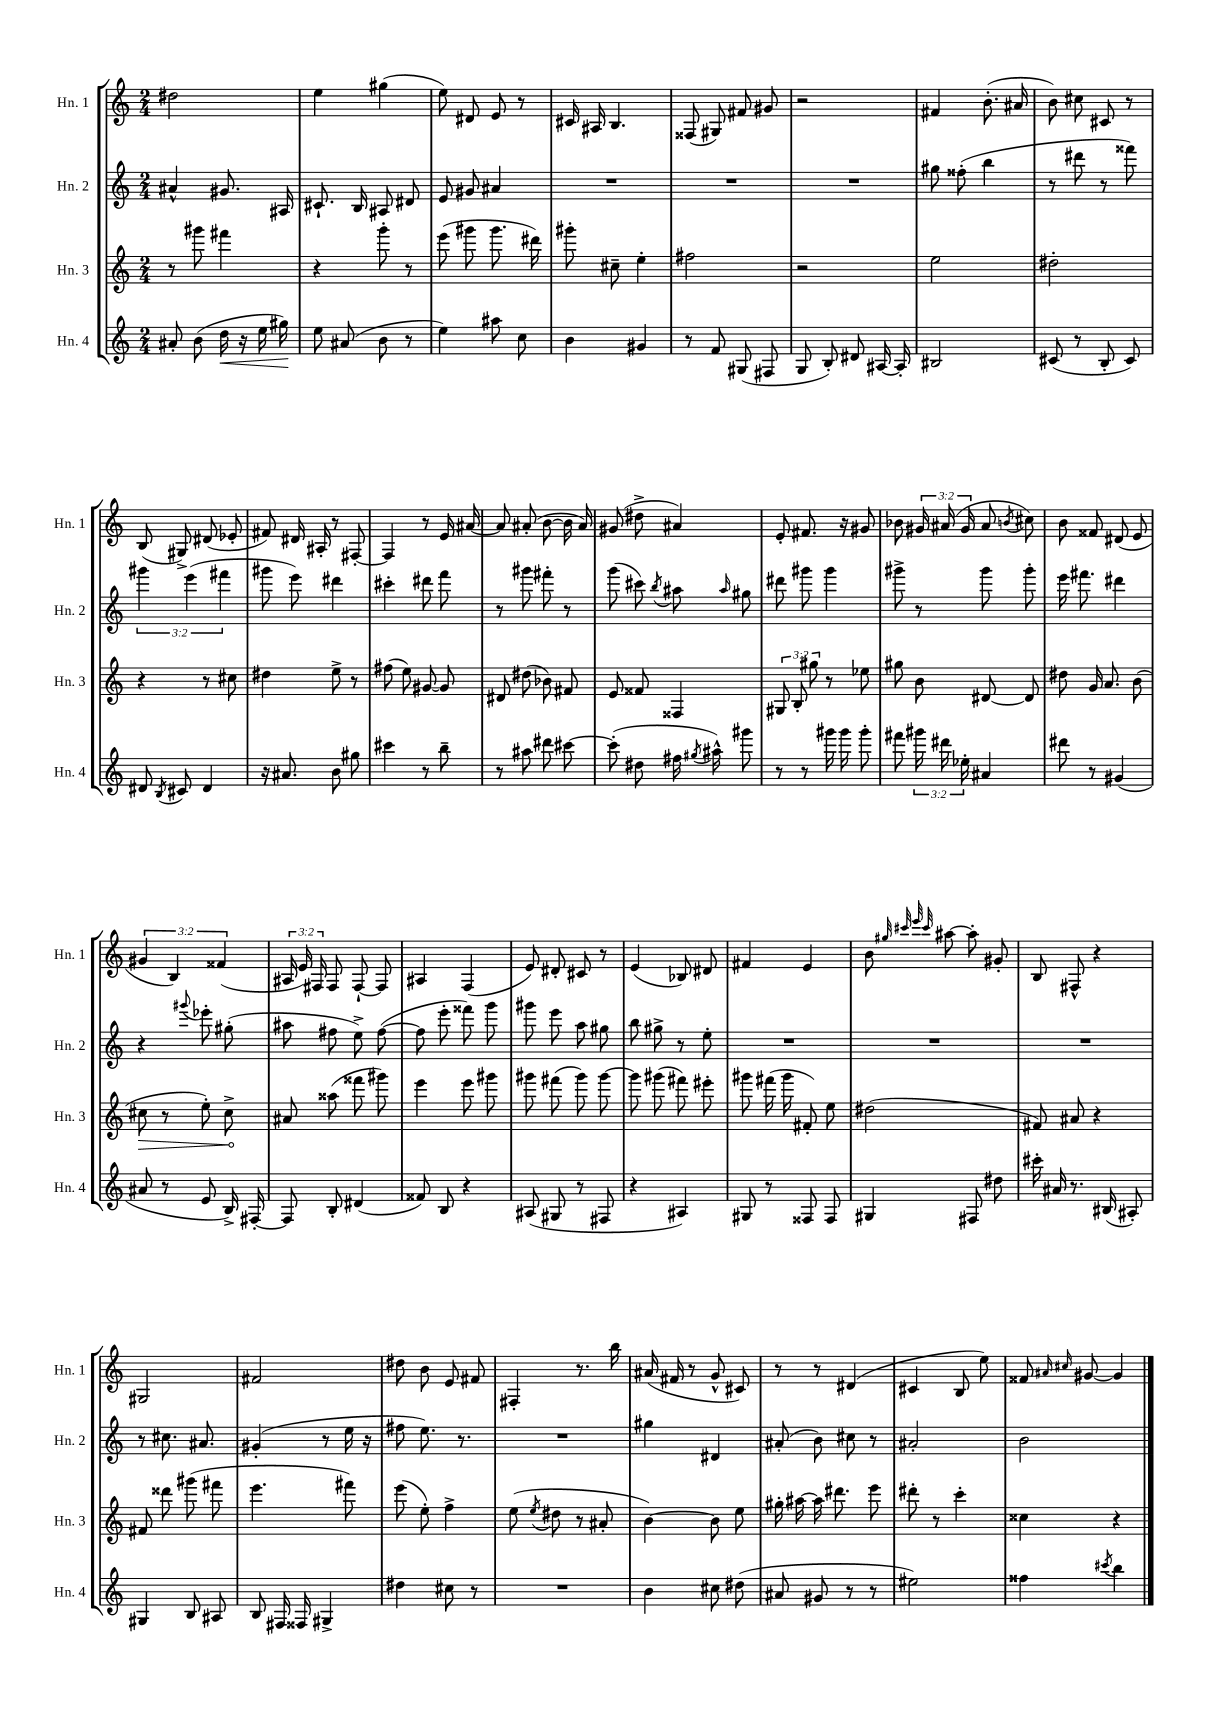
<<
\new StaffGroup <<
\new Staff = "s0" \with { instrumentName = "Hn. 1" shortInstrumentName = "Hn. 1" } {
    \clef treble \key c \major \numericTimeSignature \time 2/4 \override Staff.TupletNumber.text = #tuplet-number::calc-fraction-text
    \autoBeamOff dis''2 |
    e''4 gis''4( |
    e''8) dis'8 e'8 r8 |
    cis'16 ais16 b4. |
    fisis8( gis8) fis'8 gis'8 |
    r2 |
    fis'4 b'8.-.( ais'16 |
    b'8) cis''8 cis'8 r8 |
    b8( gis8->) dis'8( ees'8-. |
    fis'8) dis'16 ais16-. r8 fis8~-. |
    fis4 r8 e'16 ais'16~ |
    ais'8 ais'8-.( b'8~ b'16 ais'16) |
    gis'8( dis''8-> ais'4) |
    e'8-. fis'8. r16 gis'8 |
    bes'8 \tuplet 3/2 { gis'16 ais'16( gis'16 } ais'8 \acciaccatura { b'8 } cis''8) |
    b'8 fisis'8 dis'8( e'8 |
    \tuplet 3/2 { gis'4 b4) fisis'4( } |
    \tuplet 3/2 { ais16 e'16) fis16 } fis8 fis8~-! fis8 |
    ais4 f4( |
    e'8) dis'8-. cis'8 r8 |
    e'4( bes8) dis'8 |
    fis'4 e'4 |
    b'8 \grace { gis''32 cis'''32 e'''32 cis'''32 } ais''8~ ais''8-. gis'8-. |
    b8 fis8-^ r4 |
    gis2 |
    fis'2 |
    dis''8 b'8 e'8 fis'8 |
    fis4-. r8. b''16 |
    ais'16( fis'16 r8 g'8-^ cis'8) |
    r8 r8 dis'4( |
    cis'4 b8 e''8) |
    fisis'8 \grace { ais'16 cis''16 } gis'8~ gis'4 \bar "|." |
}
\new Staff = "s1" \with { instrumentName = "Hn. 2" shortInstrumentName = "Hn. 2" } {
    \clef treble \key c \major \numericTimeSignature \time 2/4 \override Staff.TupletNumber.text = #tuplet-number::calc-fraction-text
    \autoBeamOff ais'4-^ gis'8. ais16 |
    cis'8.-! b16 ais8 dis'8 |
    e'8 gis'8 ais'4 |
    R2 |
    R2 |
    R2 |
    gis''8 fisis''8-.( b''4 |
    r8 dis'''8 r8 fisis'''8) |
    \tuplet 3/2 { gis'''4 e'''4( fis'''4 } |
    gis'''8 e'''8) dis'''4 |
    cis'''4-. dis'''8 f'''8 |
    r8 gis'''8 fis'''8-. r8 |
    g'''8( cis'''8) \acciaccatura { b''8 } ais''8 \grace { ais''16 } gis''8 |
    dis'''8 gis'''8 gis'''4 |
    gis'''8-> r8 gis'''8 gis'''8-. |
    e'''16 fis'''8. dis'''4 |
    r4 \appoggiatura { gis'''8 } ees'''8-. gis''8-.( |
    ais''8 fis''8 e''8->) fis''8~( |
    fis''8 e'''8-. fisis'''8) g'''8 |
    gis'''8 e'''8 a''8 gis''8 |
    b''8 gis''8-> r8 e''8-. |
    R2 |
    R2 |
    R2 |
    r8 cis''8. ais'8. |
    gis'4-.( r8 e''16 r16 |
    fis''8 e''8.) r8. |
    R2 |
    gis''4 dis'4 |
    ais'8-.( b'8) cis''8 r8 |
    ais'2-. |
    b'2 \bar "|." |
}
\new Staff = "s2" \with { instrumentName = "Hn. 3" shortInstrumentName = "Hn. 3" } {
    \clef treble \key c \major \numericTimeSignature \time 2/4 \override Staff.TupletNumber.text = #tuplet-number::calc-fraction-text
    \autoBeamOff r8 gis'''8 fis'''4 |
    r4 g'''8-. r8 |
    e'''8( gis'''8 gis'''8. dis'''16) |
    gis'''8-. cis''8-- e''4-. |
    fis''2 |
    r2 |
    e''2 |
    dis''2-. |
    r4 r8 cis''8 |
    dis''4 e''8-> r8 |
    fis''8( e''8) gis'8~ gis'8 |
    dis'8 dis''8( bes'8) fis'8 |
    e'8 fisis'8 fisis4 |
    \tuplet 3/2 { gis8 b8-. gis''8 } r8 ees''8 |
    gis''8 b'8 dis'8~ dis'8 |
    dis''8 g'16 a'8. b'8( |
    \once \override Hairpin.circled-tip = ##t cis''8\> r8 e''8-.) cis''8->\! |
    ais'8 aisis''8( fisis'''8 gis'''8) |
    e'''4 e'''8 gis'''8 |
    gis'''8 fis'''8( gis'''8) gis'''8~ |
    gis'''8 gis'''8( fis'''8) eis'''8-. |
    gis'''8 fis'''16( gis'''16 fis'8-.) e''8 |
    dis''2( |
    fis'8) ais'8 r4 |
    fis'8 disis'''8 gis'''8( fis'''8 |
    e'''4. fis'''8) |
    e'''8( e''8-.) f''4-> |
    e''8( \acciaccatura { e''8 } dis''8 r8 ais'8-. |
    b'4~) b'8 e''8 |
    gis''16-. ais''16~ ais''16 dis'''8. e'''8 |
    dis'''8-. r8 c'''4-. |
    cisis''4 r4 \bar "|." |
}
\new Staff = "s3" \with { instrumentName = "Hn. 4" shortInstrumentName = "Hn. 4" } {
    \clef treble \key c \major \numericTimeSignature \time 2/4 \override Staff.TupletNumber.text = #tuplet-number::calc-fraction-text
    \autoBeamOff ais'8-. b'8( d''16\< r16 e''16 gis''16\!) |
    e''8 ais'8( b'8 r8 |
    e''4) ais''8 c''8 |
    b'4 gis'4 |
    r8 f'8 gis8( fis8 |
    g8 b8-.) dis'8 ais16~ ais16-. |
    bis2 |
    cis'8( r8 b8-. cis'8) |
    dis'8 \acciaccatura { b8 } cis'8 dis'4 |
    r16 ais'8. b'8 gis''8 |
    cis'''4 r8 b''8-- |
    r8 ais''8 dis'''8 cis'''8~ |
    cis'''8-.( dis''8 fis''16 \acciaccatura { gis''8 } ais''16-^) gis'''8 |
    r8 r8 gis'''16 gis'''16 gis'''8-. |
    fis'''8 \tuplet 3/2 { gis'''16 dis'''16 ees''16-. } ais'4 |
    dis'''8 r8 gis'4( |
    ais'8 r8 e'8 b16->) fis16~-. |
    fis8 b8-. dis'4( |
    fisis'8) b8 r4 |
    ais8( gis8 r8 fis8 |
    r4 ais4) |
    gis8 r8 fisis8 fisis8 |
    gis4 fis8 dis''8 |
    cis'''16-. ais'16 r8. bis16( ais8-.) |
    gis4 b8 ais8 |
    b8 fis16 fisis16 gis4-> |
    dis''4 cis''8 r8 |
    R2 |
    b'4 cis''8 dis''8( |
    ais'8 gis'8 r8 r8 |
    eis''2) |
    fisis''4 \acciaccatura { cis'''8 } b''4 \bar "|." |
}
>>
>>
\layout { \context { \Score \remove "Bar_number_engraver" } }
